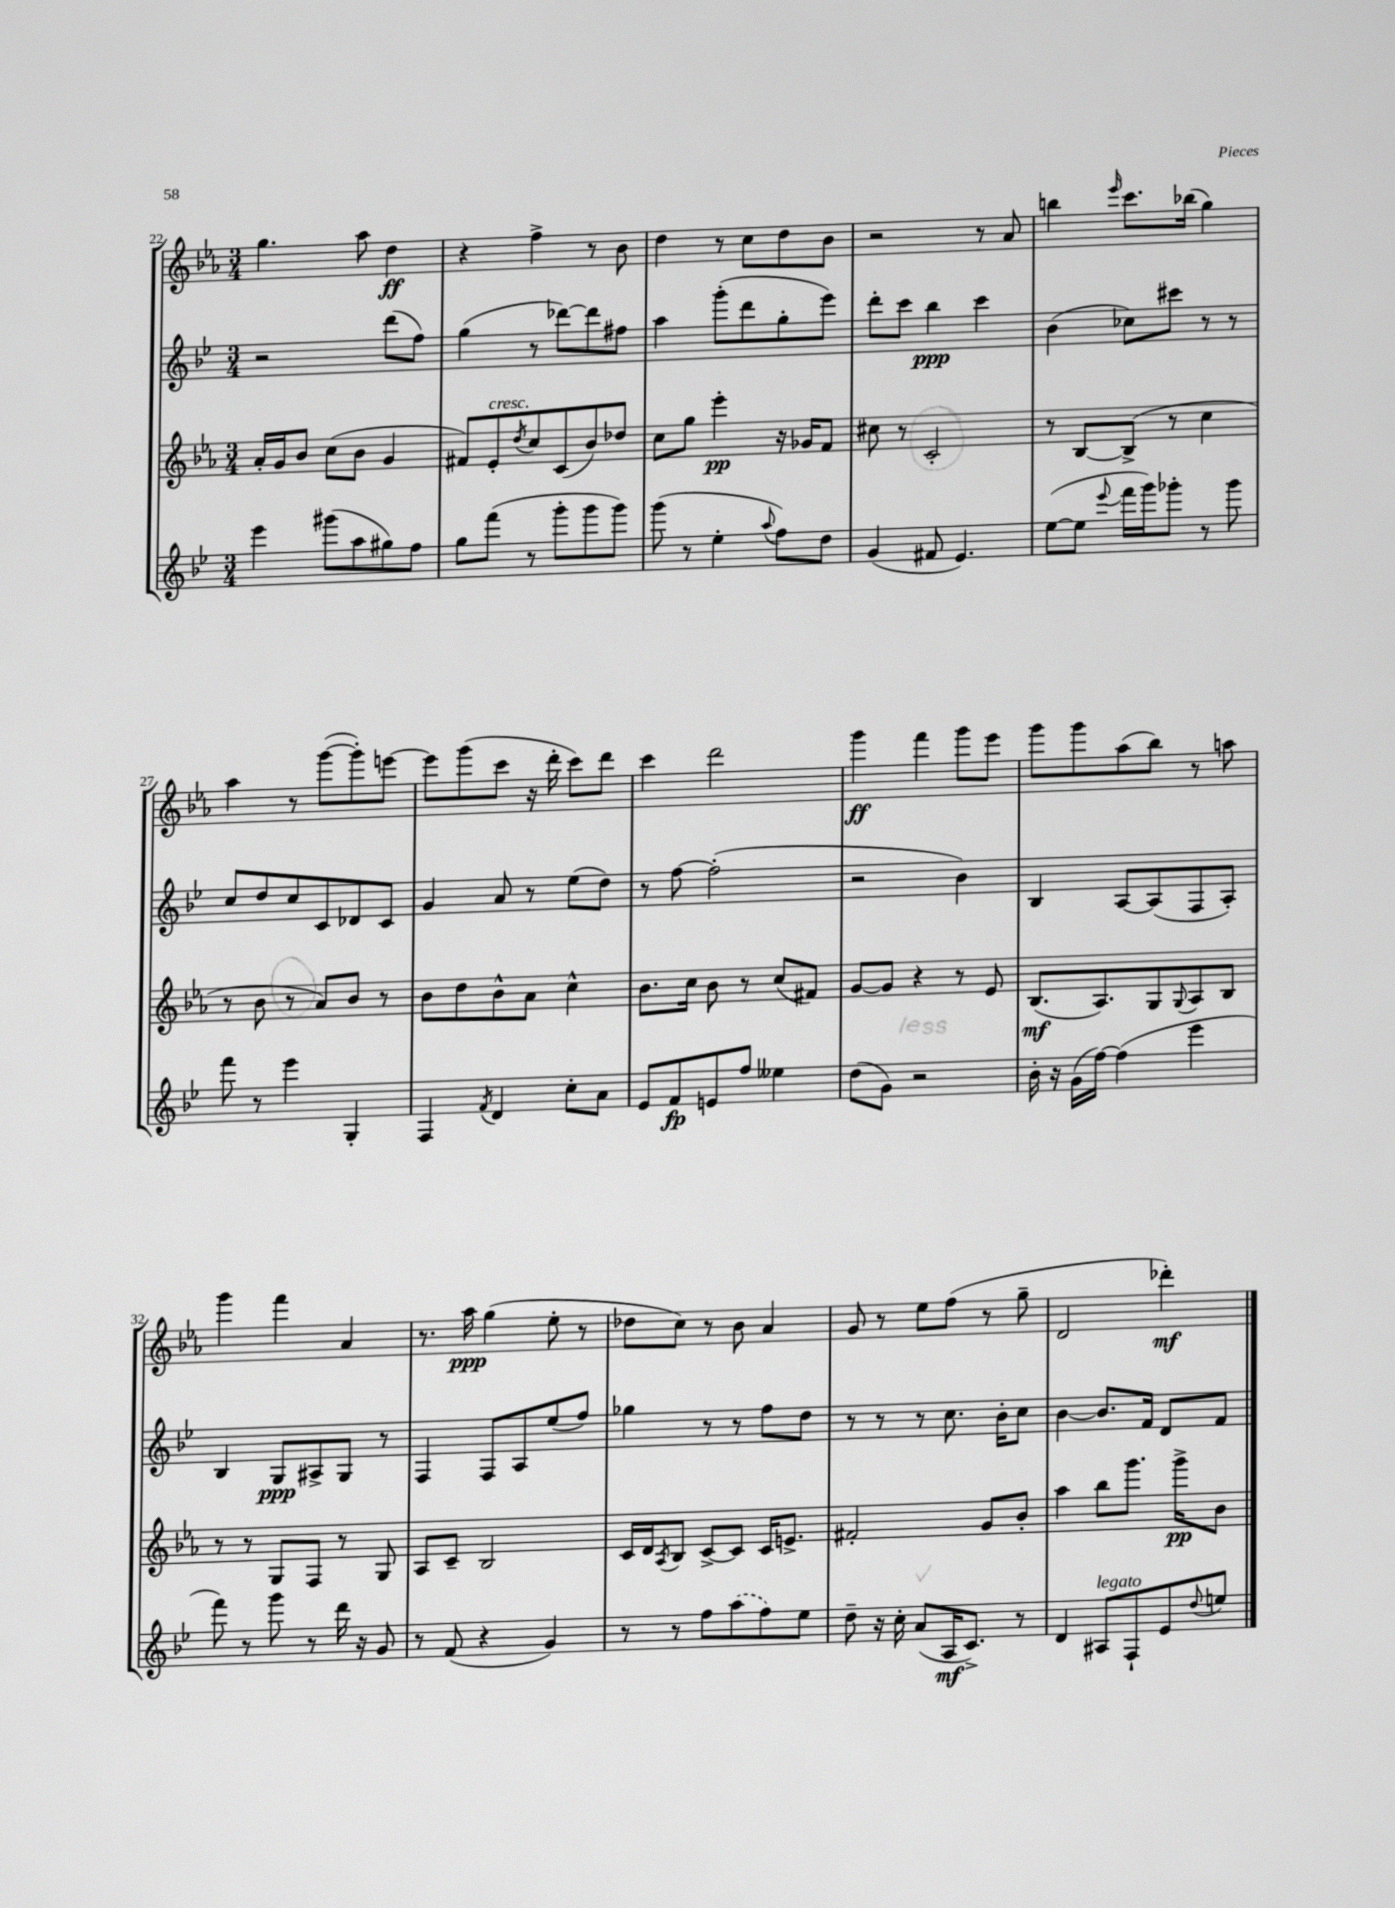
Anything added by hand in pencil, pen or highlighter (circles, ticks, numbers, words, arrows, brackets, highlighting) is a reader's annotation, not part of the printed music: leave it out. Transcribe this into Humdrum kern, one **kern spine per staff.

**kern	**dynam	**kern	**dynam	**kern	**dynam	**kern	**dynam
*part4	*part4	*part3	*part3	*part2	*part2	*part1	*part1
*staff4	*staff4	*staff3	*staff3	*staff2	*staff2	*staff1	*staff1
*clefG2	*	*clefG2	*	*clefG2	*	*clefG2	*
*k[b-e-]	*	*k[b-e-a-]	*	*k[b-e-]	*	*k[b-e-a-]	*
*M3/4	*	*M3/4	*	*M3/4	*	*M3/4	*
=22	=22	=22	=22	=22	=22	=22	=22
4eee-\	.	16a-'/LL	.	2r	.	4.gg\	.
.	.	16g/J	.	.	.	.	.
.	.	8b-/J	.	.	.	.	.
(8ggg#X\L	.	(8cc\L	.	.	.	.	.
8aa\	.	8b-\J	.	.	.	8aa-\	.
8gg#X\)	.	4g/	.	(8ddd\L	.	4dd\	ff
8ff\J	.	.	.	8ff\J)	.	.	.
=23	=23	=23	=23	=23	=23	=23	=23
8gg\L	.	8f#X/L)	.	(4gg\	.	4r	.
!	!	!LO:TX:a:i:t=cresc.	!	!	!	!	!
(8fff\J	.	8e-'/	.	.	.	.	.
.	.	8qdd/	.	.	.	.	.
8r	.	8cc/	.	8r	.	4ff^\	.
8ggg'\L	.	(8c/	.	[8ddd-X\L)	.	.	.
8ggg\	.	8b-/)	.	8ddd-\]	.	8r	.
8ggg\J)	.	8dd-X/J	.	8ff#X\J	.	8b-\	.
=24	=24	=24	=24	=24	=24	=24	=24
(8ggg\	.	8cc\L	.	4aa\	.	4dd\	.
8r	.	8gg\J	.	.	.	.	.
4ee-'\	.	4eee-'\	pp	(8ggg'\L	.	8r	.
.	.	.	.	8ddd\	.	8cc\L	.
8qqaa/	.	.	.	.	.	.	.
8ff\L)	.	16r	.	8gg'\	.	8dd\	.
.	.	16g-X/KL	.	.	.	.	.
8dd\J	.	8f/J	.	8eee-\J)	.	8b-\J	.
=25	=25	=25	=25	=25	=25	=25	=25
(4g/	.	8cc#X\	.	8ddd'\L	.	2r	.
.	.	8r	.	8ccc\J	.	.	.
8f#X/	.	2c'/	.	4bb-\	ppp	.	.
4.e-/)	.	.	.	.	.	.	.
.	.	.	.	4ccc\	.	8r	.
.	.	.	.	.	.	8a-/	.
=26	=26	=26	=26	=26	=26	=26	=26
([8ee-\L	.	8r	.	(4b-\	.	4bbn\	.
8ee-\J]	.	[8B-/L	.	.	.	.	.
8qqeee-/	.	.	.	.	.	16qqeee-/	.
16fff\LL	.	(8B-^/J]	.	8cc-X\L)	.	8.ccc\L	.
16ggg\J)	.	.	.	.	.	.	.
8ggg-X'\J	.	8r	.	8ccc#X\J	.	.	.
.	.	.	.	.	.	(16bb-X\Jk	.
8r	.	4cc\	.	8r	.	4gg\)	.
8ggg-\	.	.	.	8r	.	.	.
!!LO:LB:g=z
=27	=27	=27	=27	=27	=27	=27	=27
8fff\	.	8r	.	8cc/L	.	4aa-\	.
8r	.	8b-\	.	8dd/	.	.	.
4eee-\	.	8r	.	8cc/	.	8r	.
.	.	8a-/L)	.	8c/	.	([8ggg\L	.
4G'/	.	8b-/J	.	8d-X/	.	8ggg'\])	.
.	.	8r	.	8c/J	.	[8eeen\J	.
=28	=28	=28	=28	=28	=28	=28	=28
4F/	.	8b-\L	.	4g/	.	8eee\L]	.
.	.	8dd\	.	.	.	(8ggg\	.
8qf/	.	.	.	.	.	.	.
4d/	.	8b-^^\	.	8a/	.	8ccc\J	.
.	.	8a-\J	.	8r	.	16r	.
.	.	.	.	.	.	16ddd'\	.
8cc'\L	.	4cc^^\	.	(8ee-\L	.	8ccc\L)	.
8a\J	.	.	.	8dd\J)	.	8ddd\J	.
=29	=29	=29	=29	=29	=29	=29	=29
8e-/L	.	8.b-\L	.	8r	.	4ccc\	.
8f/	fp	.	.	[8ff\	.	.	.
.	.	16cc\Jk	.	.	.	.	.
8en/	.	8b-\	.	(2ff'\]	.	2ddd\	.
8ff/J	.	8r	.	.	.	.	.
4ee--X\	.	(8cc/L	.	.	.	.	.
.	.	8f#X/J)	.	.	.	.	.
=30	=30	=30	=30	=30	=30	=30	=30
(8dd\L	.	[8g/L	.	2r	.	4ggg\	ff
8g\J)	.	8g/J]	.	.	.	.	.
2r	.	4r	.	.	.	4fff\	.
.	.	8r	.	4b-\)	.	8ggg\L	.
.	.	8e-/	.	.	.	8eee-\J	.
=31	=31	=31	=31	=31	=31	=31	=31
16b-'\	.	(8.B-/L	mf	4B-/	.	8ggg\L	.
16r	.	.	.	.	.	.	.
(16g\LL	.	.	.	.	.	8ggg\	.
[16ff\JJ)	.	8.A-/)	.	.	.	.	.
(4ff\]	.	.	.	[8A/L	.	(8aa-\	.
.	.	8G/	.	(8A/]	.	8bb-\J)	.
.	.	8qqG/	.	.	.	.	.
4eee-\	.	8A-/	.	8F/	.	8r	.
.	.	8B-/J	.	8A'/J)	.	8aan\	.
!!LO:LB:g=z
=32	=32	=32	=32	=32	=32	=32	=32
8fff\)	.	8r	.	4B-/	.	4ggg\	.
8r	.	8r	.	.	.	.	.
8ggg\	.	8G/L	.	8G/L	ppp	4fff\	.
8r	.	8F/J	.	8A#X^/	.	.	.
16ddd\	.	8r	.	8G/J	.	4a-/	.
16r	.	.	.	.	.	.	.
8g/	.	8G/	.	8r	.	.	.
=33	=33	=33	=33	=33	=33	=33	=33
8r	.	8A-/L	.	4F/	.	8.r	.
(8f/	.	8c~/J	.	.	.	.	.
.	.	.	.	.	.	16aa-\	ppp
4r	.	2B-/	.	8F/L	.	(4gg\	.
.	.	.	.	8A/	.	.	.
4g/)	.	.	.	(8ee-/	.	8ee-'\	.
.	.	.	.	8ff/J)	.	8r	.
=34	=34	=34	=34	=34	=34	=34	=34
8r	.	16c/LL	.	4gg-X\	.	8dd-X\L	.
.	.	16d/J	.	.	.	.	.
.	.	8qA-/	.	.	.	.	.
8r	.	8B-/J	.	.	.	8cc\J)	.
8ff\L	.	[8c^/L	.	8r	.	8r	.
(8aa\	.	8c/J]	.	8r	.	8b-\	.
8ff\)	.	16c/KL	.	8ff\L	.	4a-/	.
.	.	8.en^/J	.	.	.	.	.
8ee-\J	.	.	.	8dd\J	.	.	.
=35	=35	=35	=35	=35	=35	=35	=35
8dd~\	.	2f#X'/	.	8r	.	8g/	.
16r	.	.	.	8r	.	8r	.
16cc'\	.	.	.	.	.	.	.
(8a/L	.	.	.	8r	.	8ee-\L	.
16A/K	mf	.	.	8.cc\	.	(8ff\J	.
8.c^/J)	.	.	.	.	.	.	.
.	.	8g/L	.	.	.	8r	.
.	.	.	.	16b-'\KL	.	.	.
8r	.	8b-'/J	.	8cc\J	.	8gg~\	.
=36	=36	=36	=36	=36	=36	=36	=36
4d/	.	4aa-\	.	[4b-\	.	2d/	.
!LO:TX:a:i:t=legato	!	!	!	!	!	!	!
8A#X/L	.	8bb-\L	.	8.b-/L]	.	.	.
8F`/	.	8.ggg\J	.	.	.	.	.
.	.	.	.	16f/Jk	.	.	.
8e-/	.	.	.	8d/L	.	4ddd-X'\)	mf
.	.	16ggg^\KL	pp	.	.	.	.
8qqdd/	.	.	.	.	.	.	.
8een/J	.	8b-\J	.	8f/J	.	.	.
==	==	==	==	==	==	==	==
*-	*-	*-	*-	*-	*-	*-	*-
